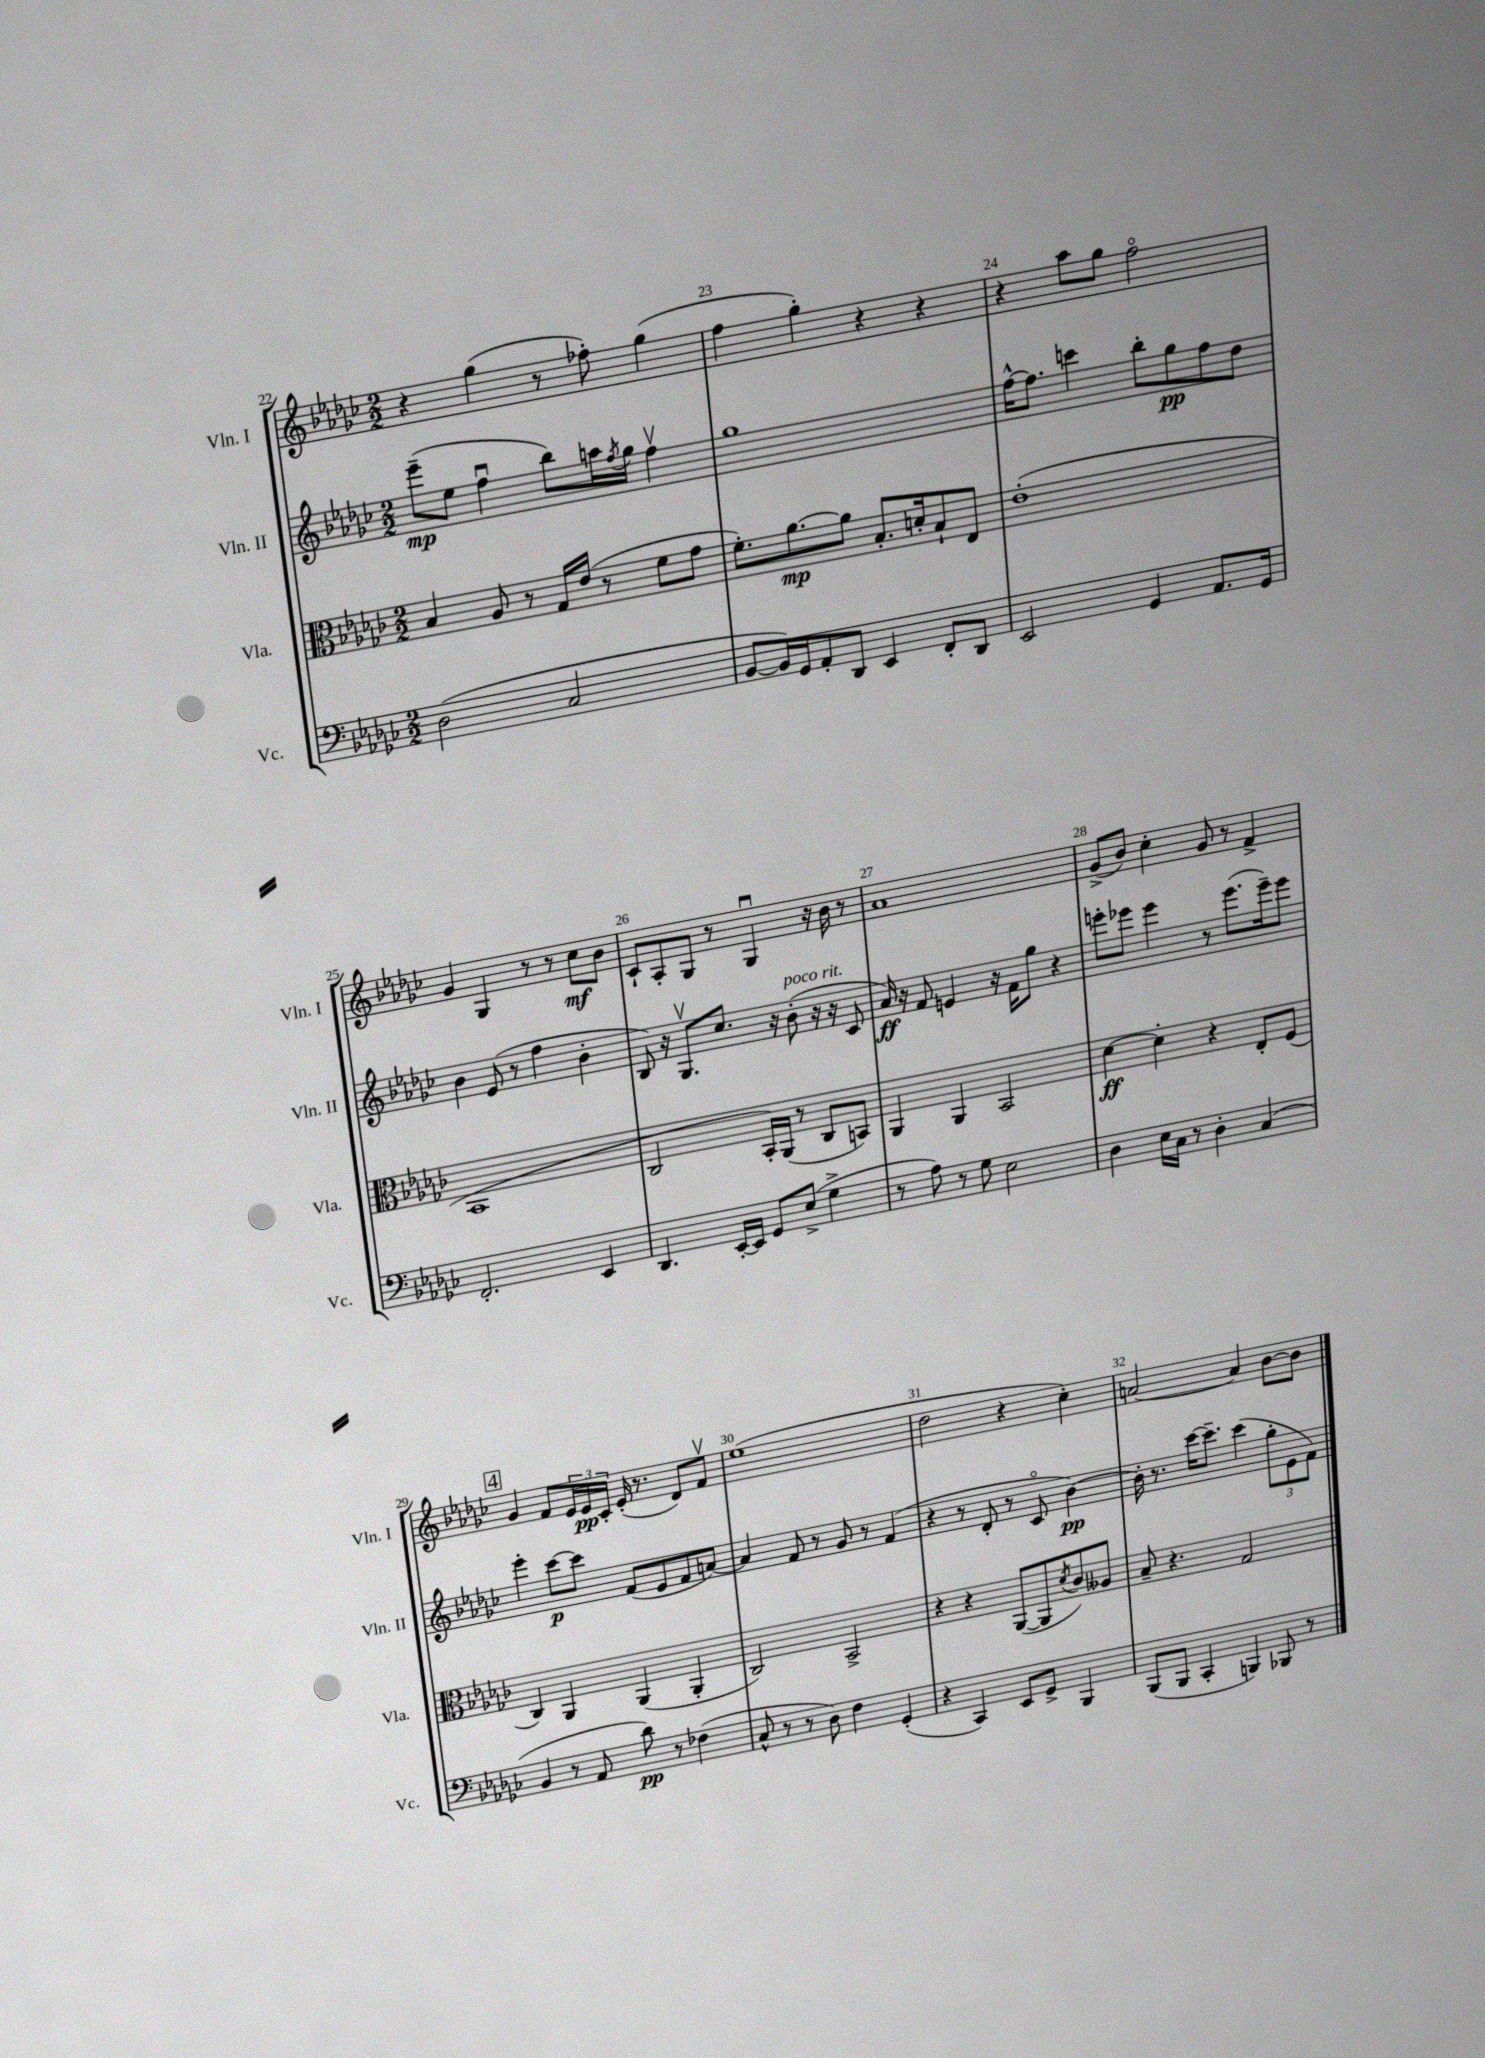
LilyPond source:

<<
\new StaffGroup <<
\new Staff = "s0" \with { instrumentName = "Vln. I" shortInstrumentName = "Vln. I" } {
    \clef treble \key ges \major \numericTimeSignature \time 2/2
    r4 ges''4( r8 fes''8-.) ges''4( |
    f''4 ges''4-.) r4 r4 |
    r4 aes''8 ges''8 f''2\flageolet |
    ges'4 ges4 r8 r8 ces''8\mf bes'8 |
    ces'8-! aes8-. ges8 r8 ges4\downbow r16 bes'16 r8 |
    aes'1 |
    ges'8->( bes'8) ces''4-. ges'8 r8 f'4-> |
    \mark \markup { \box "4" } ges'4 f'8 \tuplet 3/2 { ees'16 ees'16\pp ces'16-. } ees'16-.( r8. des'8) f'8\upbow |
    ees''1( |
    des''2 r4 ces''4-.) |
    a'2~ a'4 bes'8~ bes'8 \bar "|." |
}
\new Staff = "s1" \with { instrumentName = "Vln. II" shortInstrumentName = "Vln. II" } {
    \clef treble \key ges \major \numericTimeSignature \time 2/2
    ees'''8--\mp( ees''8 f''4\downbow bes''8) a''16 \acciaccatura { f''8 } ges''16 f''4\upbow |
    ges''1 |
    f''16~-^ f''8. c'''4 bes''8-. ges''8\pp f''8 des''8 |
    bes'4 ees'8( r8 f''4 bes'4-. |
    bes8) r16 ges8.\upbow ces''8. r16 bes'8-.^\markup { \italic "poco rit." }( r16 r16 ces'8 |
    aes'16\ff) r16 f'8 e'4 r16 f'16 ges''8 r4 |
    e'''8-. ees'''8 ees'''4 r8 ees'''8.( ees'''16--) ees'''8 |
    \mark \markup { \box "4" } ees'''4-. ces'''8~\p ces'''8 f'8( ees'8 f'8 a'8~) |
    a'4 f'8 r8 ges'8 r8 f'4( |
    r4 r8 des'8-. r8 ces'8\flageolet bes'4~\pp) |
    bes'16-. r8. ces'''16~ ces'''8.-- ces'''4( \tuplet 3/2 { ges''8-. ees'8 f'8) } \bar "|." |
}
\new Staff = "s2" \with { instrumentName = "Vla." shortInstrumentName = "Vla." } {
    \clef alto \key ges \major \numericTimeSignature \time 2/2
    bes4 aes8 r8 ges16 ees'16( r8 f'8 ges'8 |
    f'8.-.) aes'8.~\mp aes'8 bes8.-. d'16-. bes8-! ees8 |
    ees'1-.( |
    bes,1 |
    ces2 bes,16-.) aes,16( r8 ces8 b,8) |
    aes,4 aes,4 bes,2 |
    des'4~\ff des'4-. r4 ees8-. f8( |
    \mark \markup { \box "4" } ces4) aes,4 aes,4( aes,4-. |
    ces2) bes,2-> |
    r4 r4 aes,8~( aes,8 \acciaccatura { des'8 } ces'8) aeses8 |
    bes8-- r4. ges2 \bar "|." |
}
\new Staff = "s3" \with { instrumentName = "Vc." shortInstrumentName = "Vc." } {
    \clef bass \key ges \major \numericTimeSignature \time 2/2
    des2( ces2 |
    bes,8~ bes,16) ges,16 aes,8-. des,8 ees,4 f,8-. des,8 |
    ees,2 ges,4 aes,8. ges,16 |
    f,2.-. ees,4 |
    des,4. ees,16~-. ees,16 ges,8 ees8->( ges4-> |
    r8 aes8) r8 ges8 ees2 |
    des4 ees16 ces16 r8 des4-. ces4( |
    \mark \markup { \box "4" } bes,4 r8 aes,8 des'8\pp) r8 fes4( |
    ces8-^ r8 r8 des8) f4 ges,4-.( |
    r4 ces,4) ees,8 ges,8-> bes,,4 |
    bes,,8( bes,,8 ces,4-. b,,4) bes,,8 r8 \bar "|." |
}
>>
>>
\layout { \context { \Score currentBarNumber = #22 \override BarNumber.break-visibility = ##(#f #t #t) barNumberVisibility = #all-bar-numbers-visible } }
